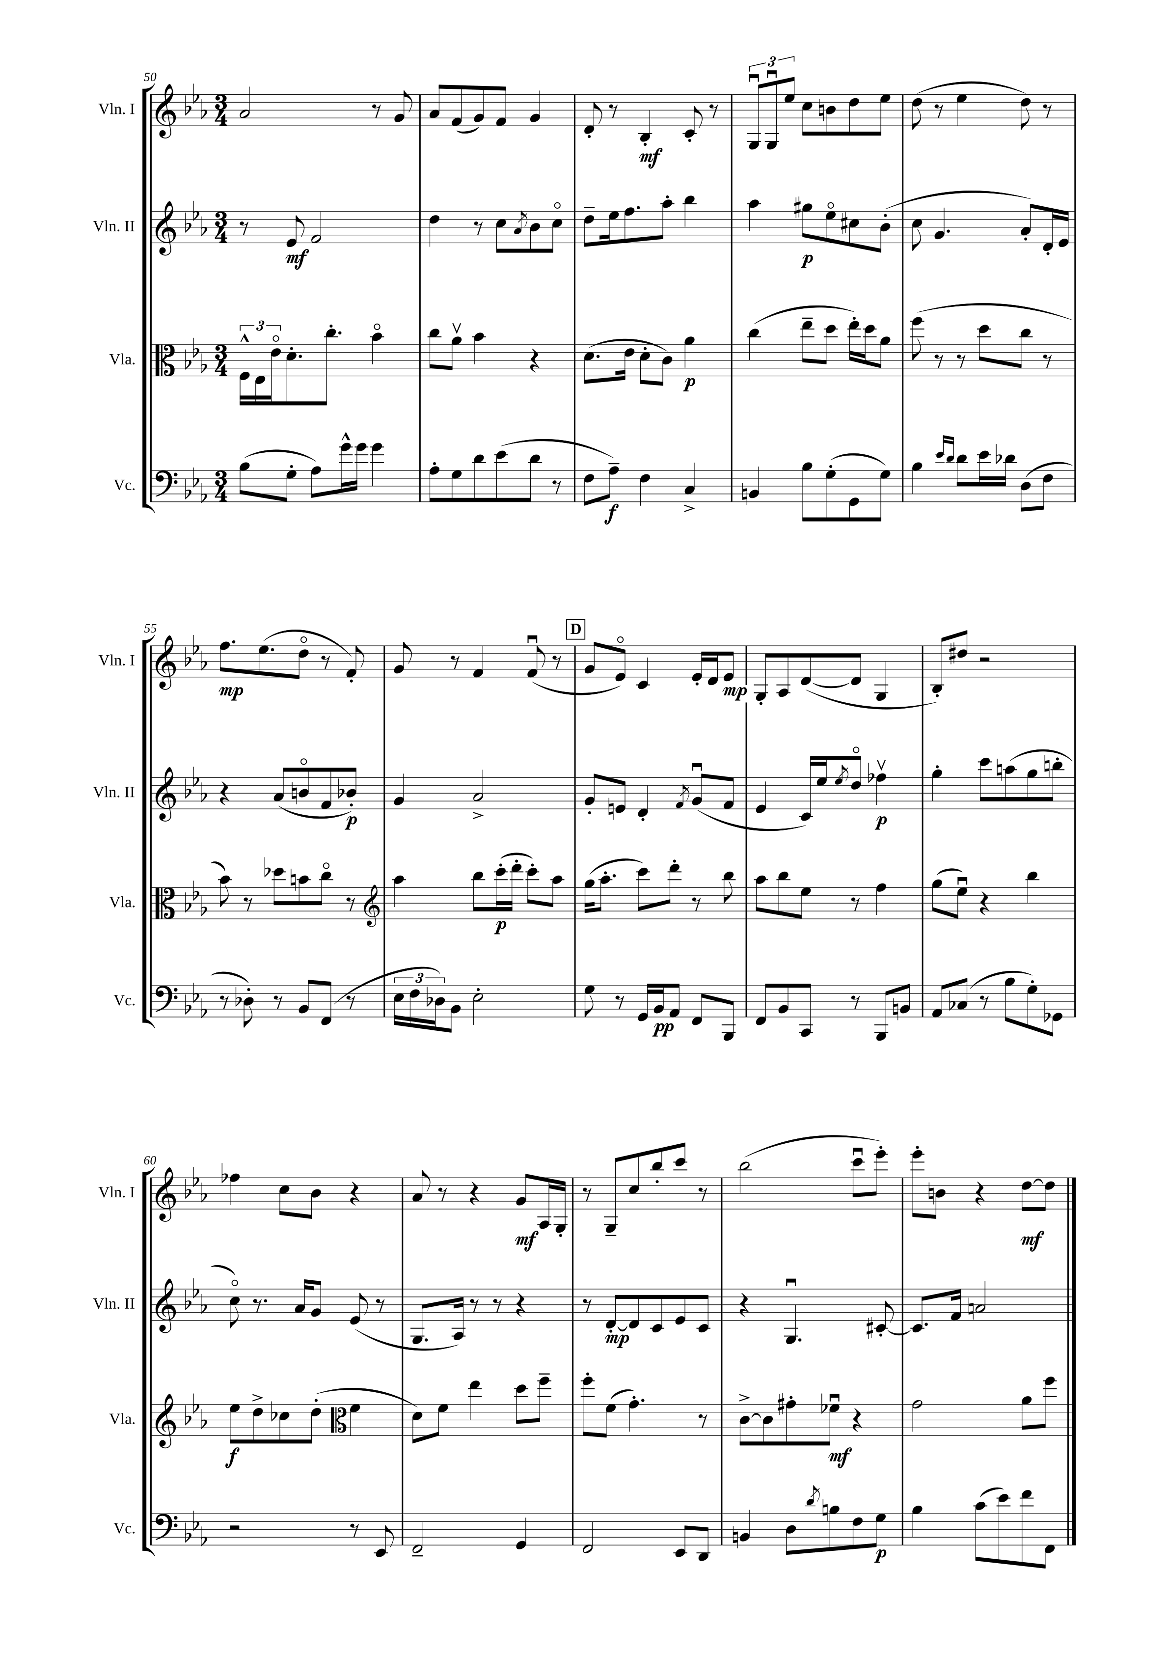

**kern	**dynam	**kern	**dynam	**kern	**dynam	**kern	**dynam
*part4	*part4	*part3	*part3	*part2	*part2	*part1	*part1
*staff4	*staff4	*staff3	*staff3	*staff2	*staff2	*staff1	*staff1
*I"Vc.	*	*I"Vla.	*	*I"Vln. II	*	*I"Vln. I	*
*I'Vc.	*	*I'Vla.	*	*I'Vln. II	*	*I'Vln. I	*
*clefF4	*	*clefC3	*	*clefG2	*	*clefG2	*
*k[b-e-a-]	*	*k[b-e-a-]	*	*k[b-e-a-]	*	*k[b-e-a-]	*
*M3/4	*	*M3/4	*	*M3/4	*	*M3/4	*
=50	=50	=50	=50	=50	=50	=50	=50
(8B-\L	.	24F^^\LL	.	8r	.	2a-/	.
.	.	24E-\	.	.	.	.	.
.	.	24e-\J	.	.	.	.	.
8G'\J	.	8.d'\	.	8e-/	mf	.	.
8A-\L)	.	.	.	2f/	.	.	.
.	.	8.cc'\J	.	.	.	.	.
16g^^\L	.	.	.	.	.	.	.
16g\JJ	.	.	.	.	.	.	.
4g\	.	4b-\	.	.	.	8r	.
.	.	.	.	.	.	8g/	.
=51	=51	=51	=51	=51	=51	=51	=51
8A-'\L	.	8cc\L	.	4dd\	.	8a-/L	.
8G\	.	8a-v\J	.	.	.	(8f/	.
8d\	.	4b-\	.	8r	.	8g/)	.
(8e-\	.	.	.	8cc\L	.	8f/J	.
.	.	.	.	8qa-/	.	.	.
8d\J	.	4r	.	8b-\	.	4g/	.
8r	.	.	.	8cc\J	.	.	.
=52	=52	=52	=52	=52	=52	=52	=52
8F\L	.	(8.d\L	.	8dd~\L	.	8d'/	.
8A-~\J)	f	.	.	16ee-\k	.	8r	.
.	.	16e-\Jk	.	8.ff\	.	.	.
4F\	.	8d'\L	.	.	.	4B-'/	mf
.	.	8c\J)	.	8aa-'\J	.	.	.
4C^/	.	4a-\	p	4bb-\	.	8c'/	.
.	.	.	.	.	.	8r	.
=53	=53	=53	=53	=53	=53	=53	=53
4BBn/	.	(4cc\	.	4aa-\	.	12Gu/L	.
.	.	.	.	.	.	12Gu/	.
.	.	.	.	.	.	12ee-/J	.
8B-\L	.	8ee-~\L	.	8gg#X\L	p	8cc\L	.
(8G'\	.	8dd\J	.	8ee-\	.	8bn\	.
8GG\	.	16ee-'\LL)	.	8cc#X\	.	8dd\	.
.	.	16dd\J	.	.	.	.	.
8G\J)	.	8a-\J	.	(8b-'\J	.	8ee-\J	.
=54	=54	=54	=54	=54	=54	=54	=54
4B-\	.	(8ff\	.	8cc\	.	(8dd\	.
.	.	8r	.	4.g/	.	8r	.
16qqe-/LL	.	.	.	.	.	.	.
16qqd/JJ	.	.	.	.	.	.	.
8d\L	.	8r	.	.	.	4ee-\	.
16e-\L	.	8dd\L	.	.	.	.	.
16d-X\JJ	.	.	.	.	.	.	.
(8D\L	.	8cc\J	.	8a-'/L)	.	8dd\)	.
8F\J	.	8r	.	16d'/L	.	8r	.
.	.	.	.	16e-/JJ	.	.	.
!!LO:LB:g=z
=55	=55	=55	=55	=55	=55	=55	=55
8r	.	8b-\)	.	4r	.	8.ff\L	mp
8D-X'\)	.	8r	.	.	.	.	.
.	.	.	.	.	.	(8.ee-\	.
8r	.	8dd-X\L	.	(8a-/L	.	.	.
8BB-/L	.	8bn\	.	8bn/	.	8dd\J	.
(8FF/J	.	8cc\J	.	8f/	.	8r	.
8r	.	8r	.	8b-X'/J)	p	8f'/)	.
=56	=56	=56	=56	=56	=56	=56	=56
*	*	*clefG2	*	*	*	*	*
24E-\LL	.	4aa-\	.	4g/	.	8g/	.
24F\	.	.	.	.	.	.	.
24D-X\J)	.	.	.	.	.	.	.
8BB-\J	.	.	.	.	.	8r	.
2E-'\	.	8bb-\L	.	2a-^/	.	4f/	.
.	.	(16ccc'\L	p	.	.	.	.
.	.	16ddd'\JJ	.	.	.	.	.
.	.	8ccc'\L)	.	.	.	(8fu/	.
.	.	8aa-\J	.	.	.	8r	.
!!LO:REH:place=s1:t=D
=57	=57	=57	=57	=57	=57	=57	=57
8G\	.	(16gg\KL	.	8g'/L	.	8g/L	.
.	.	8.aa-'\J	.	.	.	.	.
8r	.	.	.	8en/J	.	8e-/J)	.
16GG/LL	.	8ccc\L)	.	4d'/	.	4c/	.
16BB-/J	pp	.	.	.	.	.	.
8AA-/J	.	8ddd'\J	.	.	.	.	.
.	.	.	.	8qf/	.	.	.
8FF/L	.	8r	.	(8gu/L	.	16e-'/LL	.
.	.	.	.	.	.	16d/J	.
8BBB-/J	.	8bb-\	.	8f/J	.	8e-/J	mp
=58	=58	=58	=58	=58	=58	=58	=58
8FF/L	.	8aa-\L	.	4e-/	.	8G'/L	.
8BB-/	.	8bb-\	.	.	.	8A-/	.
8CC/J	.	8ee-\J	.	16c/LL)	.	([8d/	.
.	.	.	.	16ee-/J	.	.	.
.	.	.	.	8qee-/	.	.	.
8r	.	8r	.	8dd/J	.	8d/J]	.
8BBB-/L	.	4ff\	.	4ff-Xv\	p	4G/	.
8BBn/J	.	.	.	.	.	.	.
=59	=59	=59	=59	=59	=59	=59	=59
8AA-/L	.	(8gg\L	.	4gg'\	.	8B-'/L)	.
(8C-X/J	.	8ee-u\J)	.	.	.	8dd#X/J	.
8r	.	4r	.	8ccc\L	.	2r	.
8B-\L	.	.	.	(8aan\	.	.	.
8G'\)	.	4bb-\	.	8gg\	.	.	.
8GG-X\J	.	.	.	8bbn'\J	.	.	.
!!LO:LB:g=z
=60	=60	=60	=60	=60	=60	=60	=60
2r	.	8ee-\L	f	8cc\)	.	4ff-X\	.
.	.	8dd^\	.	8.r	.	.	.
.	.	8cc-X\	.	.	.	8cc\L	.
.	.	.	.	16a-/KL	.	.	.
.	.	(8dd'\J	.	8g/J	.	8b-\J	.
*	*	*clefC3	*	*	*	*	*
8r	.	4f\	.	(8e-/	.	4r	.
8EE-/	.	.	.	8r	.	.	.
=61	=61	=61	=61	=61	=61	=61	=61
2FF~/	.	8d\L)	.	8.G/L	.	8a-/	.
.	.	8f\J	.	.	.	8r	.
.	.	.	.	16A-/Jk)	.	.	.
.	.	4ee-\	.	8r	.	4r	.
.	.	.	.	8r	.	.	.
4GG/	.	8dd\L	.	4r	.	8g/L	mf
.	.	8ff~\J	.	.	.	16A-/L	.
.	.	.	.	.	.	16G'/JJ	.
=62	=62	=62	=62	=62	=62	=62	=62
2FF/	.	8ff'\L	.	8r	.	8r	.
.	.	(8f\J	.	[8d'/L	mp	8G~/L	.
.	.	4.g'\)	.	8d/]	.	8cc/	.
.	.	.	.	8c/	.	8bb-'/	.
8EE-/L	.	.	.	8e-/	.	8ccc/J	.
8DD/J	.	8r	.	8c/J	.	8r	.
=63	=63	=63	=63	=63	=63	=63	=63
4BBn/	.	[8c^\L	.	4r	.	(2bb-\	.
.	.	8c\]	.	.	.	.	.
8D\L	.	8g#X'\	.	4.Gu/	.	.	.
8qd/	.	.	.	.	.	.	.
8Bn\	.	8f-Xu\J	mf	.	.	.	.
8F\	.	4r	.	.	.	8cccu\L	.
8G\J	p	.	.	[8c#X'/	.	8eee-'\J)	.
=64	=64	=64	=64	=64	=64	=64	=64
4B-\	.	2g\	.	8.c#/L]	.	8eee-'\L	.
.	.	.	.	.	.	8bn\J	.
.	.	.	.	16f/Jk	.	.	.
(8c\L	.	.	.	2an/	.	4r	.
8e-\)	.	.	.	.	.	.	.
8f\	.	8a-\L	.	.	.	[8dd\L	mf
8FF\J	.	8ff\J	.	.	.	8dd\J]	.
==	==	==	==	==	==	==	==
*-	*-	*-	*-	*-	*-	*-	*-
